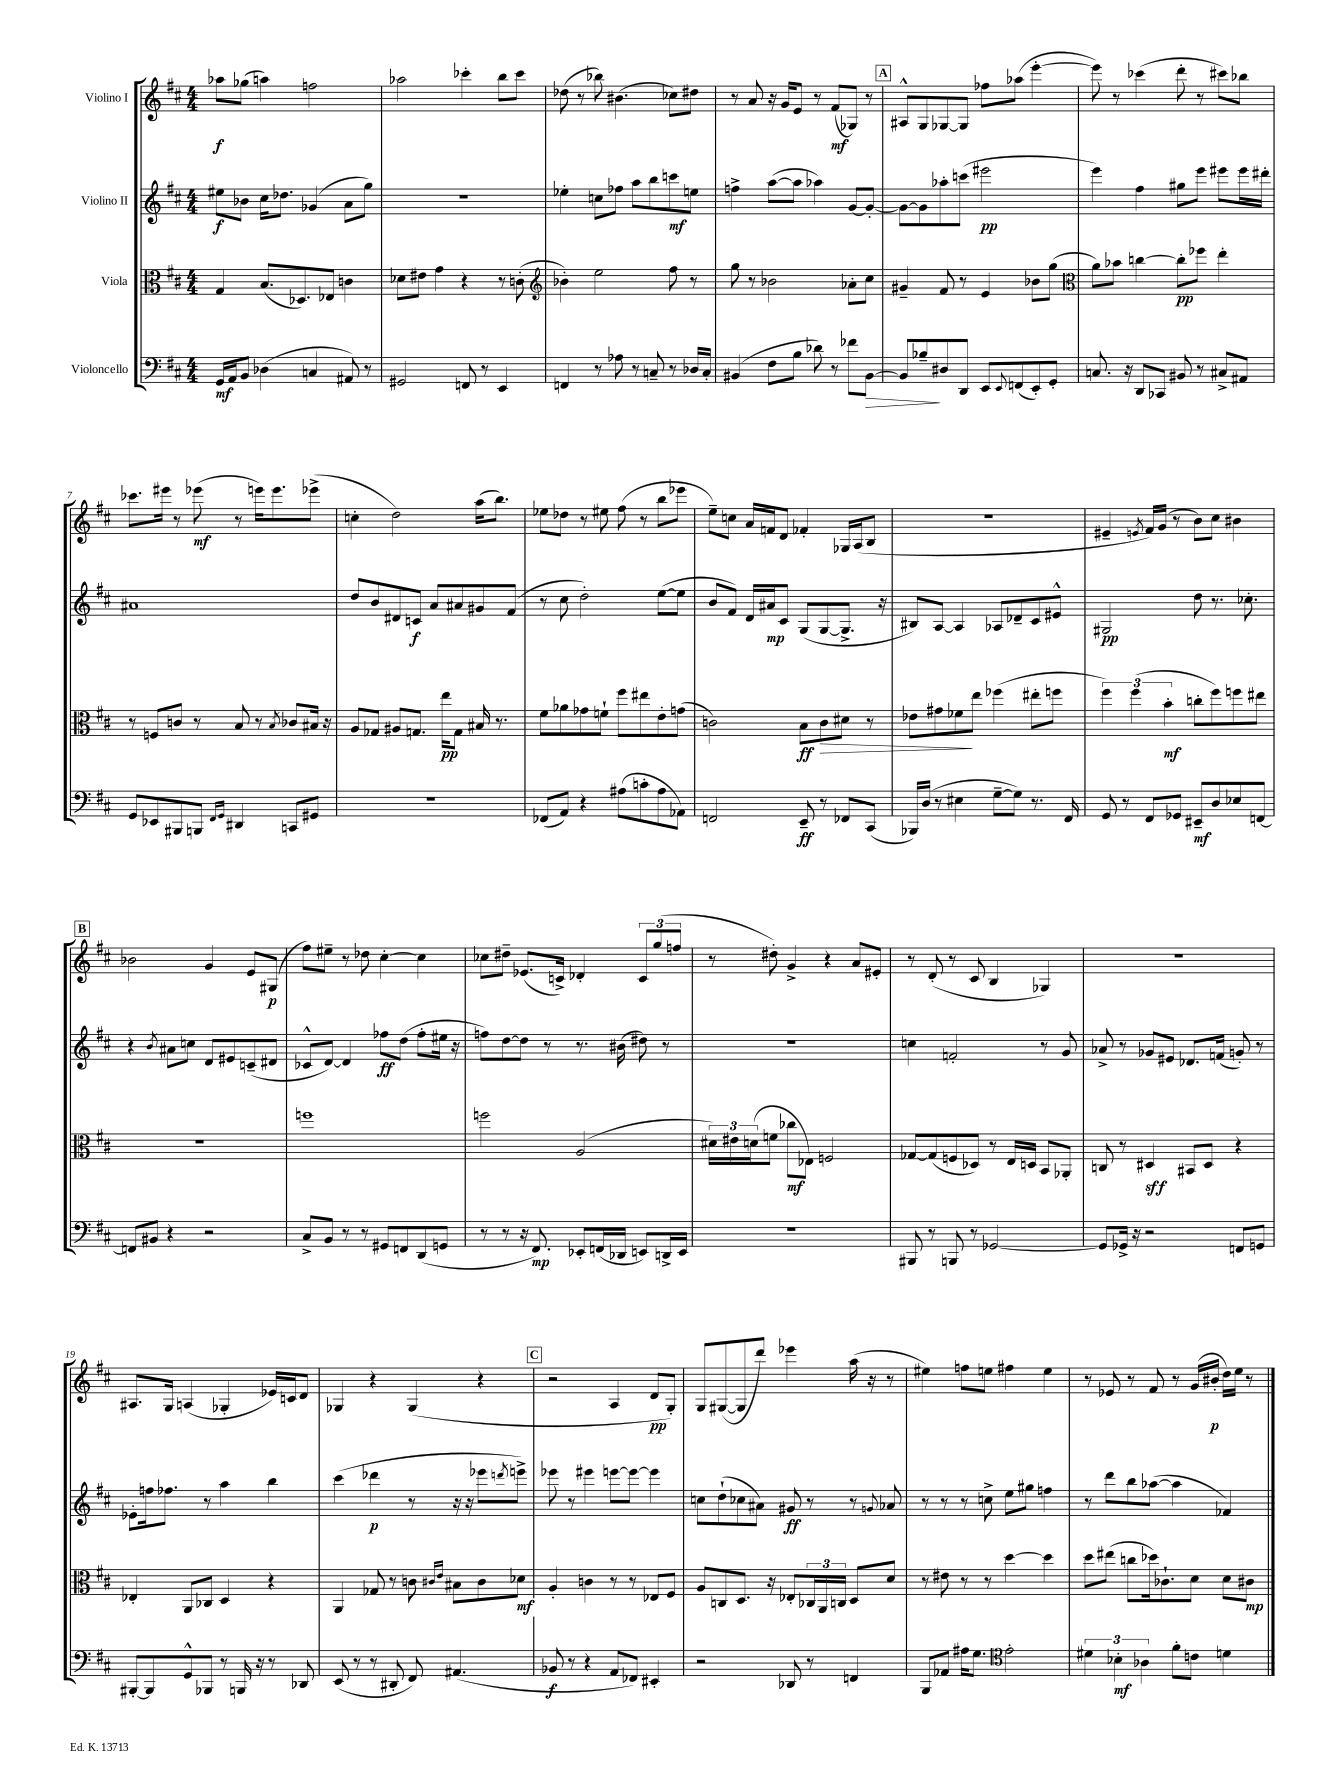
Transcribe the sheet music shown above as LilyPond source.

<<
\new StaffGroup <<
\new Staff = "s0" \with { instrumentName = "Violino I" } {
    \clef treble \key d \major \numericTimeSignature \time 4/4
    aes''8\f ges''8( a''4) f''2 |
    aes''2 ces'''4-. b''8 ces'''8 |
    des''8( r8 bes''8) bis'4.( ces''8) dis''8 |
    r8 a'8 r16 g'16 e'8 r8 fis'8\mf( ges8) r8 |
    \mark \markup { \box "A" } ais8-^ g8 ges8~ ges8 fes''8 aes''8( e'''4~-. |
    e'''8) r8 ces'''4( d'''8-. r8 cis'''8) bes''8 |
    ces'''8. eis'''16 r8 ees'''8\mf( r8 e'''16) e'''8. ees'''8->( |
    c''4-. d''2) a''16( b''8.) |
    ees''8 des''8 r8 eis''8 fis''8( r8 b''8 ees'''8 |
    e''8--) c''8 a'16 f'16 d'8 fes'4-. ges16 a16( b8 |
    R1 |
    eis'4-- \acciaccatura { e'8 } fis'16) g'16( r8 b'8) cis''8 bis'4 |
    \mark \markup { \box "B" } bes'2 g'4 e'8 gis8\p( |
    fis''8) eis''8-- r8 des''8 cis''4~-. cis''4 |
    ces''8 dis''8-- ees'8.( c'16->) des'4-. \tuplet 3/2 { c'8 g''8( f''8 } |
    r8 dis''8-.) g'4-> r4 a'8 eis'8-. |
    r8 d'8-.( r8 cis'8 b4 ges4) |
    R1 |
    ais8. g16 a4( ges4-. ees'16) c'16 d'8 |
    ges4 r4 ges4( r4 |
    \mark \markup { \box "C" } r2 a4 d'8\pp g8-.) |
    g8 gis8~( gis8 d'''8) ees'''4 a''16( r16 r8 |
    eis''4) f''8 e''8 fis''4 e''4 |
    r8 ees'8 r8 fis'8 r8 g'16( bis'16-.\p d''16) e''16 r8 \bar "|." |
}
\new Staff = "s1" \with { instrumentName = "Violino II" } {
    \clef treble \key d \major \numericTimeSignature \time 4/4
    eis''8\f bes'8 cis''16 des''8. ges'4( a'8 g''8) |
    R1 |
    ees''4-. c''8 fes''8 a''8 b''8 c'''8\mf e''8 |
    f''4-> a''8~( a''8 aes''4) g'8~ g'8~-. |
    \mark \markup { \box "A" } g'8~ g'8 aes''8-. c'''8( eis'''2\pp |
    e'''4) fis''4 gis''8 e'''8 eis'''8 eis'''16 dis'''16-. |
    ais'1 |
    d''8 b'8 dis'8 c'8\f a'8 ais'8 gis'8 fis'8( |
    r8 cis''8 d''2-.) e''8~( e''8 |
    b'8 fis'8) d'16 ais'16\mp cis'8 g8( g8~ g8.-> r16 |
    bis8) a8~ a4 aes8 des'8-- cis'8 eis'8-^ |
    gis2\pp d''8 r8. ces''8.-. |
    \mark \markup { \box "B" } r4 \acciaccatura { b'8 } ais'8 c''8 d'8 eis'8 c'8--( dis'8 |
    ces'8-^ d'8~) d'4 fes''8\ff d''8( fes''8-. eis''16 r16 |
    f''8) d''8~ d''8 r8 r8. bis'16( dis''8) r8 |
    r1 |
    c''4 f'2-. r8 g'8 |
    aes'8-> r8 ges'8 eis'8 des'8. f'16( g'8-.) r8 |
    ees'8-. f''16 fes''8. r8 a''4 b''4 |
    cis'''4( des'''4\p r8 r16 r16 ees'''8 \acciaccatura { d'''8 } e'''8->) |
    \mark \markup { \box "C" } ees'''8 r8 eis'''4 e'''8~ e'''8~ e'''4 |
    c''8 d''8-!( ces''8 ais'8) gis'8\ff r8 r8 \appoggiatura { g'8 } aes'8 |
    r8 r8 r8 c''8-> e''8 gis''8 f''4 |
    r8 d'''8 b''8 aes''8~( aes''4 fes'4) \bar "|." |
}
\new Staff = "s2" \with { instrumentName = "Viola" } {
    \clef alto \key d \major \numericTimeSignature \time 4/4
    g4 b8.( des8.) ees8 c'4 |
    des'8 eis'8 g'4 r4 r8 c'8-.( |
    \clef treble bes'4-.) e''2 fis''8 r8 |
    g''8 r8 bes'2 aes'8-. cis''8 |
    \mark \markup { \box "A" } gis'4-- fis'8 r8 e'4 bes'8 g''8( |
    \clef alto a'8) bes'8 c''4~ c''8-.\pp fes''8 e''4-. |
    r8 f8 c'8 r8 b8 r8 \acciaccatura { b8 } ces'8 bis16 r16 |
    a8 ges8 ais8 g8. e''16\pp g8 bis16 r8. |
    fis'8 aes'8 ges'8 f'8-! fis''8 eis''8 e'8-. g'8( |
    c'2) b8\ff c'8\> dis'8 r8 |
    ees'8 gis'8 fes'8\! e''8 fes''4( eis''8-. f''8 |
    \tuplet 3/2 { fis''4) fis''4( b'4-.\mf } c''8-. fis''8) f''8 eis''8 |
    \mark \markup { \box "B" } R1 |
    f''1 |
    f''2 a2( |
    \tuplet 3/2 { dis'16) eis'16 d'16( } f'8 ces''8\mf ees8) f2 |
    ges8~ ges8( f8 des8) r8 e16 d16 b,8 aes,8-. |
    c8 r8 dis4\sff bis,8 dis8 r4 |
    ees4-. a,8 ces8 d4 r4 |
    a,4 ges8 r8 c'8 \grace { cis'16 e'16 } bis8 cis'8 des'8\mf |
    \mark \markup { \box "C" } a4-. c'4 r8 r8 ees8 fis8 |
    a8 c8 d8. r16 ees8-. \tuplet 3/2 { ces16 a,16 c16 } d8 d'8 |
    r8 eis'8 r8 r8 d''4~ d''4 |
    d''8 eis''8( c''8 des''16) ces'8.-! d'8 d'8 cis'8\mp \bar "|." |
}
\new Staff = "s3" \with { instrumentName = "Violoncello" } {
    \clef bass \key d \major \numericTimeSignature \time 4/4
    g,16\mf a,16 b,8 des4( c4 ais,8) r8 |
    gis,2 f,8 r8 e,4 |
    f,4 r8 aes8 r8 c8-- r8 des16 c16-. |
    bis,4( fis8 b8 des'8) r8 fes'8 bis,8~\> |
    \mark \markup { \box "A" } bis,8 bes8--\! dis8 d,8 e,8 \appoggiatura { e,8 } f,8( e,8-.) g,8-. |
    c8. r16 d,8 ces,8 bis,8 r8 cis8-> ais,8 |
    g,8 ees,8 bis,,8 b,,8 \grace { fis,16 g,16 } dis,4 c,8 gis,8 |
    r1 |
    fes,8( a,8) r4 ais8( c'8-. ais8 aes,8) |
    f,2 e,8--\ff r8 fes,8 cis,8( |
    bes,,16) d16( r8 eis4 g8~-- g8) r8. fis,16 |
    g,8 r8 fis,8 ges,8 eis,8--\mf d8 ees8 f,8~ |
    \mark \markup { \box "B" } f,8 bis,8 r4 r2 |
    cis8-> b,8 r8 r8 gis,8 f,8 d,8( g,8 |
    r8 r8 r16 fis,8.\mp) ees,8-. f,16( des,16 e,8) d,16-> e,16 |
    r1 |
    bis,,8 r8 b,,8 r8 ges,2~ |
    ges,8 ges,16-> r16 r2 f,8 g,8 |
    bis,,8~-. bis,,8 g,8-^ bes,,8 r8 b,,16 r16 r8 des,8 |
    e,8( r8 r8 dis,8-. fis,8) ais,4.( |
    \mark \markup { \box "C" } bes,8\f r8 r4 a,8 fes,8) eis,4-. |
    r2 des,8 r8 f,4 |
    b,,8 aes,8 ais16 g8. \clef tenor e'2-. |
    \tuplet 3/2 { dis'4 bes4-.\mf aes4 } fis'8-. c'8 d'4 \bar "|." |
}
>>
>>
